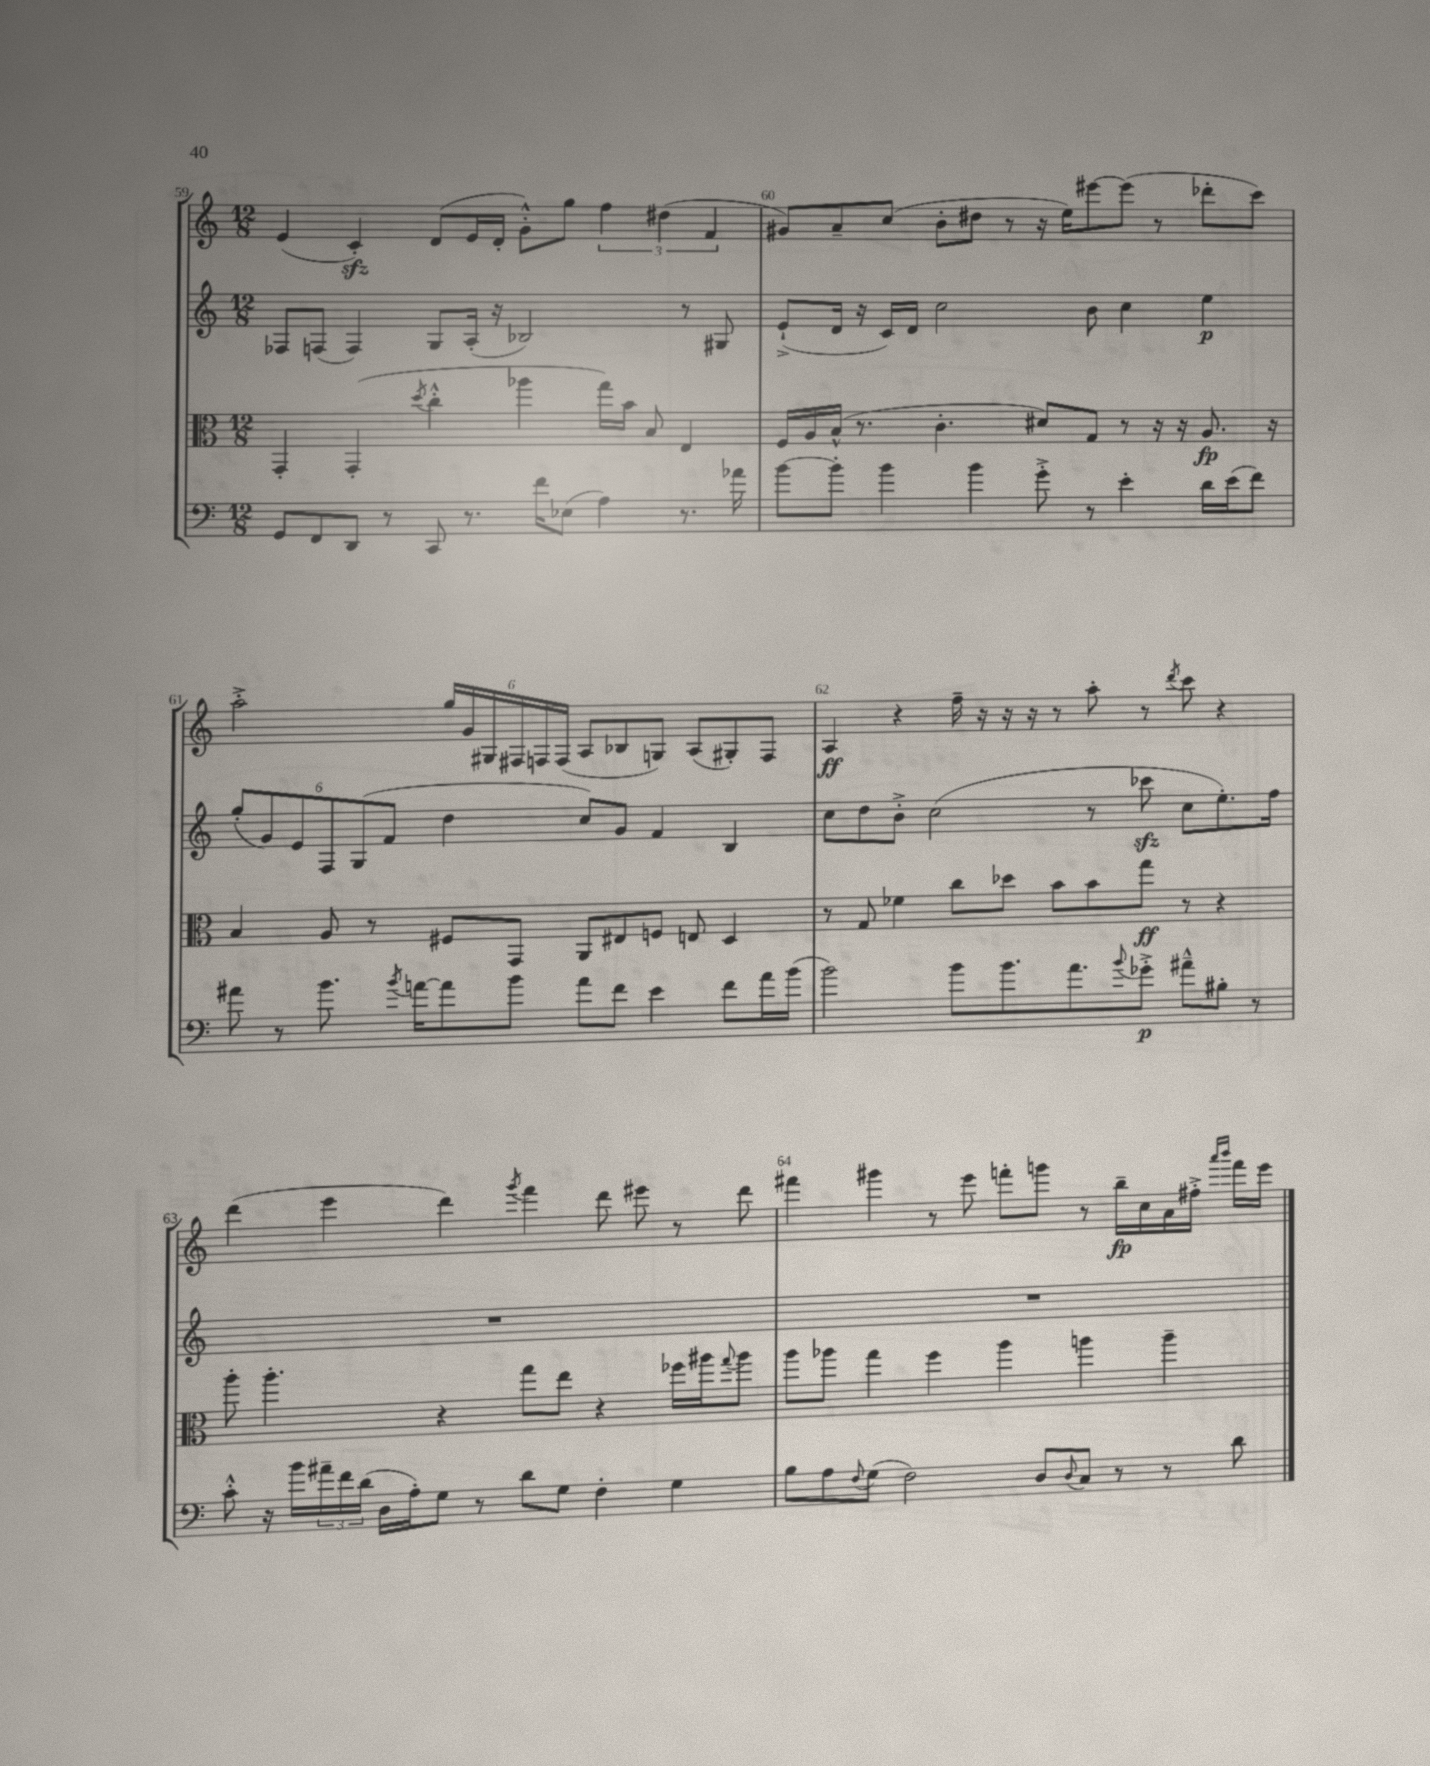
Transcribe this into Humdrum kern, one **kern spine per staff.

**kern	**dynam	**kern	**dynam	**kern	**dynam	**kern	**dynam
*part4	*part4	*part3	*part3	*part2	*part2	*part1	*part1
*staff4	*staff4	*staff3	*staff3	*staff2	*staff2	*staff1	*staff1
*clefF4	*	*clefC3	*	*clefG2	*	*clefG2	*
*k[]	*	*k[]	*	*k[]	*	*k[]	*
*M12/8	*	*M12/8	*	*M12/8	*	*M12/8	*
=59	=59	=59	=59	=59	=59	=59	=59
8GG/L	.	4GG'/	.	8F-X/L	.	(4e/	.
8FF/	.	.	.	(8Fn/J	.	.	.
8DD/J	.	(4GG'/	.	4F/)	.	4czz'/)	.
8r	.	.	.	.	.	.	.
.	.	8qdd/	.	.	.	.	.
8CC/	.	4cc'^^\	.	8G/L	.	(8d/L	.
8.r	.	.	.	(16A'/Jk	.	16e/L	.
.	.	.	.	16r	.	16d'/JJ	.
.	.	4aa-X\	.	2B-X/)	.	8g'^^\L)	.
16f\KL	.	.	.	.	.	.	.
(8E-X\J	.	.	.	.	.	8gg\J	.
4A\)	.	16gg\LL)	.	.	.	6ff\	.
.	.	16b\JJ	.	.	.	.	.
.	.	8B/	.	.	.	.	.
.	.	.	.	.	.	(6dd#X\	.
8.r	.	4E/	.	8r	.	.	.
.	.	.	.	.	.	6f/	.
.	.	.	.	8G#X/	.	.	.
16a-X\	.	.	.	.	.	.	.
=60	=60	=60	=60	=60	=60	=60	=60
[8b\L	.	16F/LL	.	(8e`^/L	.	8g#X/L)	.
.	.	16A/	.	.	.	.	.
8b'\J]	.	(16B^^/JJ	.	16d/Jk	.	8a~/	.
.	.	8.r	.	16r	.	.	.
4b\	.	.	.	16c/LL)	.	(8cc/J	.
.	.	.	.	16d/JJ	.	.	.
.	.	4.c'\	.	2cc\	.	8b'\L	.
4b\	.	.	.	.	.	8dd#X\J	.
.	.	.	.	.	.	8r	.
8g'^\	.	8d#X/L)	.	.	.	16r	.
.	.	.	.	.	.	16ee\KL)	.
8r	.	8G/J	.	8b\	.	[8eee#X\	.
4e'\	.	8r	.	4cc\	.	(8eee#\J]	.
.	.	16r	.	.	.	8r	.
.	.	16r	.	.	.	.	.
16d\LL	.	8.A/	fp	4ee\	p	8ddd-X'\L	.
(16e\J	.	.	.	.	.	.	.
8f\J)	.	.	.	.	.	8ccc\J)	.
.	.	16r	.	.	.	.	.
!!LO:LB:g=z
=61	=61	=61	=61	=61	=61	=61	=61
8a#X\	.	4B/	.	(12gg'/L	.	2aa'^\	.
.	.	.	.	12g/)	.	.	.
8r	.	.	.	.	.	.	.
.	.	.	.	12e/	.	.	.
8.b\	.	8A/	.	12F/	.	.	.
.	.	.	.	(12G/	.	.	.
.	.	8r	.	.	.	.	.
.	.	.	.	12f/J	.	.	.
8qb/	.	.	.	.	.	.	.
[16an\KL	.	.	.	.	.	.	.
8a\]	.	8F#X/L	.	4dd\	.	24gg/LL	.
.	.	.	.	.	.	24g/	.
.	.	.	.	.	.	24G#X/	.
8b\J	.	8GG/J	.	.	.	24F#X/	.
.	.	.	.	.	.	24Fn/	.
.	.	.	.	.	.	(24F/JJ	.
8a\L	.	8AA/L	.	8cc/L)	.	8A/L	.
8f\J	.	8E#X/	.	8g/J	.	8B-X/	.
4e\	.	8Fn/J	.	4f/	.	8Gn/J)	.
.	.	8En/	.	.	.	(8A/L	.
8f\L	.	4D/	.	4B/	.	8G#X'/)	.
16a\L	.	.	.	.	.	8F/J	.
(16b\JJ	.	.	.	.	.	.	.
=62	=62	=62	=62	=62	=62	=62	=62
2b\)	.	8r	.	8cc\L	.	4A/	ff
.	.	8G/	.	8dd\	.	.	.
.	.	4f-X\	.	8b'^\J	.	4r	.
.	.	.	.	(2cc\	.	.	.
8b\L	.	8cc\L	.	.	.	16ff~\	.
.	.	.	.	.	.	16r	.
8.b\	.	8dd-X\J	.	.	.	16r	.
.	.	.	.	.	.	16r	.
.	.	8b\L	.	.	.	8r	.
8.a\	.	.	.	.	.	.	.
.	.	8b\	.	8r	.	8aa'\	.
8qqb/	.	.	.	.	.	.	.
8g-X'^\J	p	8gg\J	ff	8ccc-Xzz\	.	8r	.
.	.	.	.	.	.	8qddd/	.
8a#X~^^\L	.	8r	.	8cc\L	.	8ccc\	.
8B#X'\J	.	4r	.	8.ee'\)	.	4r	.
8r	.	.	.	.	.	.	.
.	.	.	.	16ff\Jk	.	.	.
!!LO:LB:g=z
=63	=63	=63	=63	=63	=63	=63	=63
8c'^^\	.	8aa'\	.	1.r	.	(4ddd\	.
16r	.	4.aa'\	.	.	.	.	.
16b\LL	.	.	.	.	.	.	.
24a#X~\	.	.	.	.	.	4eee\	.
24f\	.	.	.	.	.	.	.
(24d\JJ	.	.	.	.	.	.	.
16D\LL	.	.	.	.	.	.	.
16A'\J)	.	.	.	.	.	.	.
8G\J	.	4r	.	.	.	4ddd\)	.
8r	.	.	.	.	.	.	.
.	.	.	.	.	.	8qggg/	.
8d\L	.	8gg\L	.	.	.	4fff\	.
8G\J	.	8ee\J	.	.	.	.	.
4F'\	.	4r	.	.	.	8ddd\	.
.	.	.	.	.	.	8eee#X\	.
4G\	.	16ff-X\LL	.	.	.	8r	.
.	.	16aa#X\J	.	.	.	.	.
.	.	8qqgg/	.	.	.	.	.
.	.	8aa#\J	.	.	.	8ddd\	.
=64	=64	=64	=64	=64	=64	=64	=64
8B\L	.	8aa\L	.	1.r	.	4fff#X\	.
8A\	.	8aa-X\J	.	.	.	.	.
8qqF/	.	.	.	.	.	.	.
(8G\J	.	4gg\	.	.	.	4ggg#X\	.
2F\)	.	.	.	.	.	.	.
.	.	4ff\	.	.	.	8r	.
.	.	.	.	.	.	8eee\	.
.	.	4aa-\	.	.	.	8fffn'\L	.
8D/L	.	.	.	.	.	8gggn\J	.
8qqD/	.	.	.	.	.	.	.
8C/J	.	4aan\	.	.	.	8r	.
8r	.	.	.	.	.	16bb~\LL	fp
.	.	.	.	.	.	16cc\	.
8r	.	4aa~\	.	.	.	16a\	.
.	.	.	.	.	.	16ff#X'^\JJ	.
.	.	.	.	.	.	16qqaaa/LL	.
.	.	.	.	.	.	16qqbbb/JJ	.
8d\	.	.	.	.	.	16fff\LL	.
.	.	.	.	.	.	16eee\JJ	.
==	==	==	==	==	==	==	==
*-	*-	*-	*-	*-	*-	*-	*-
